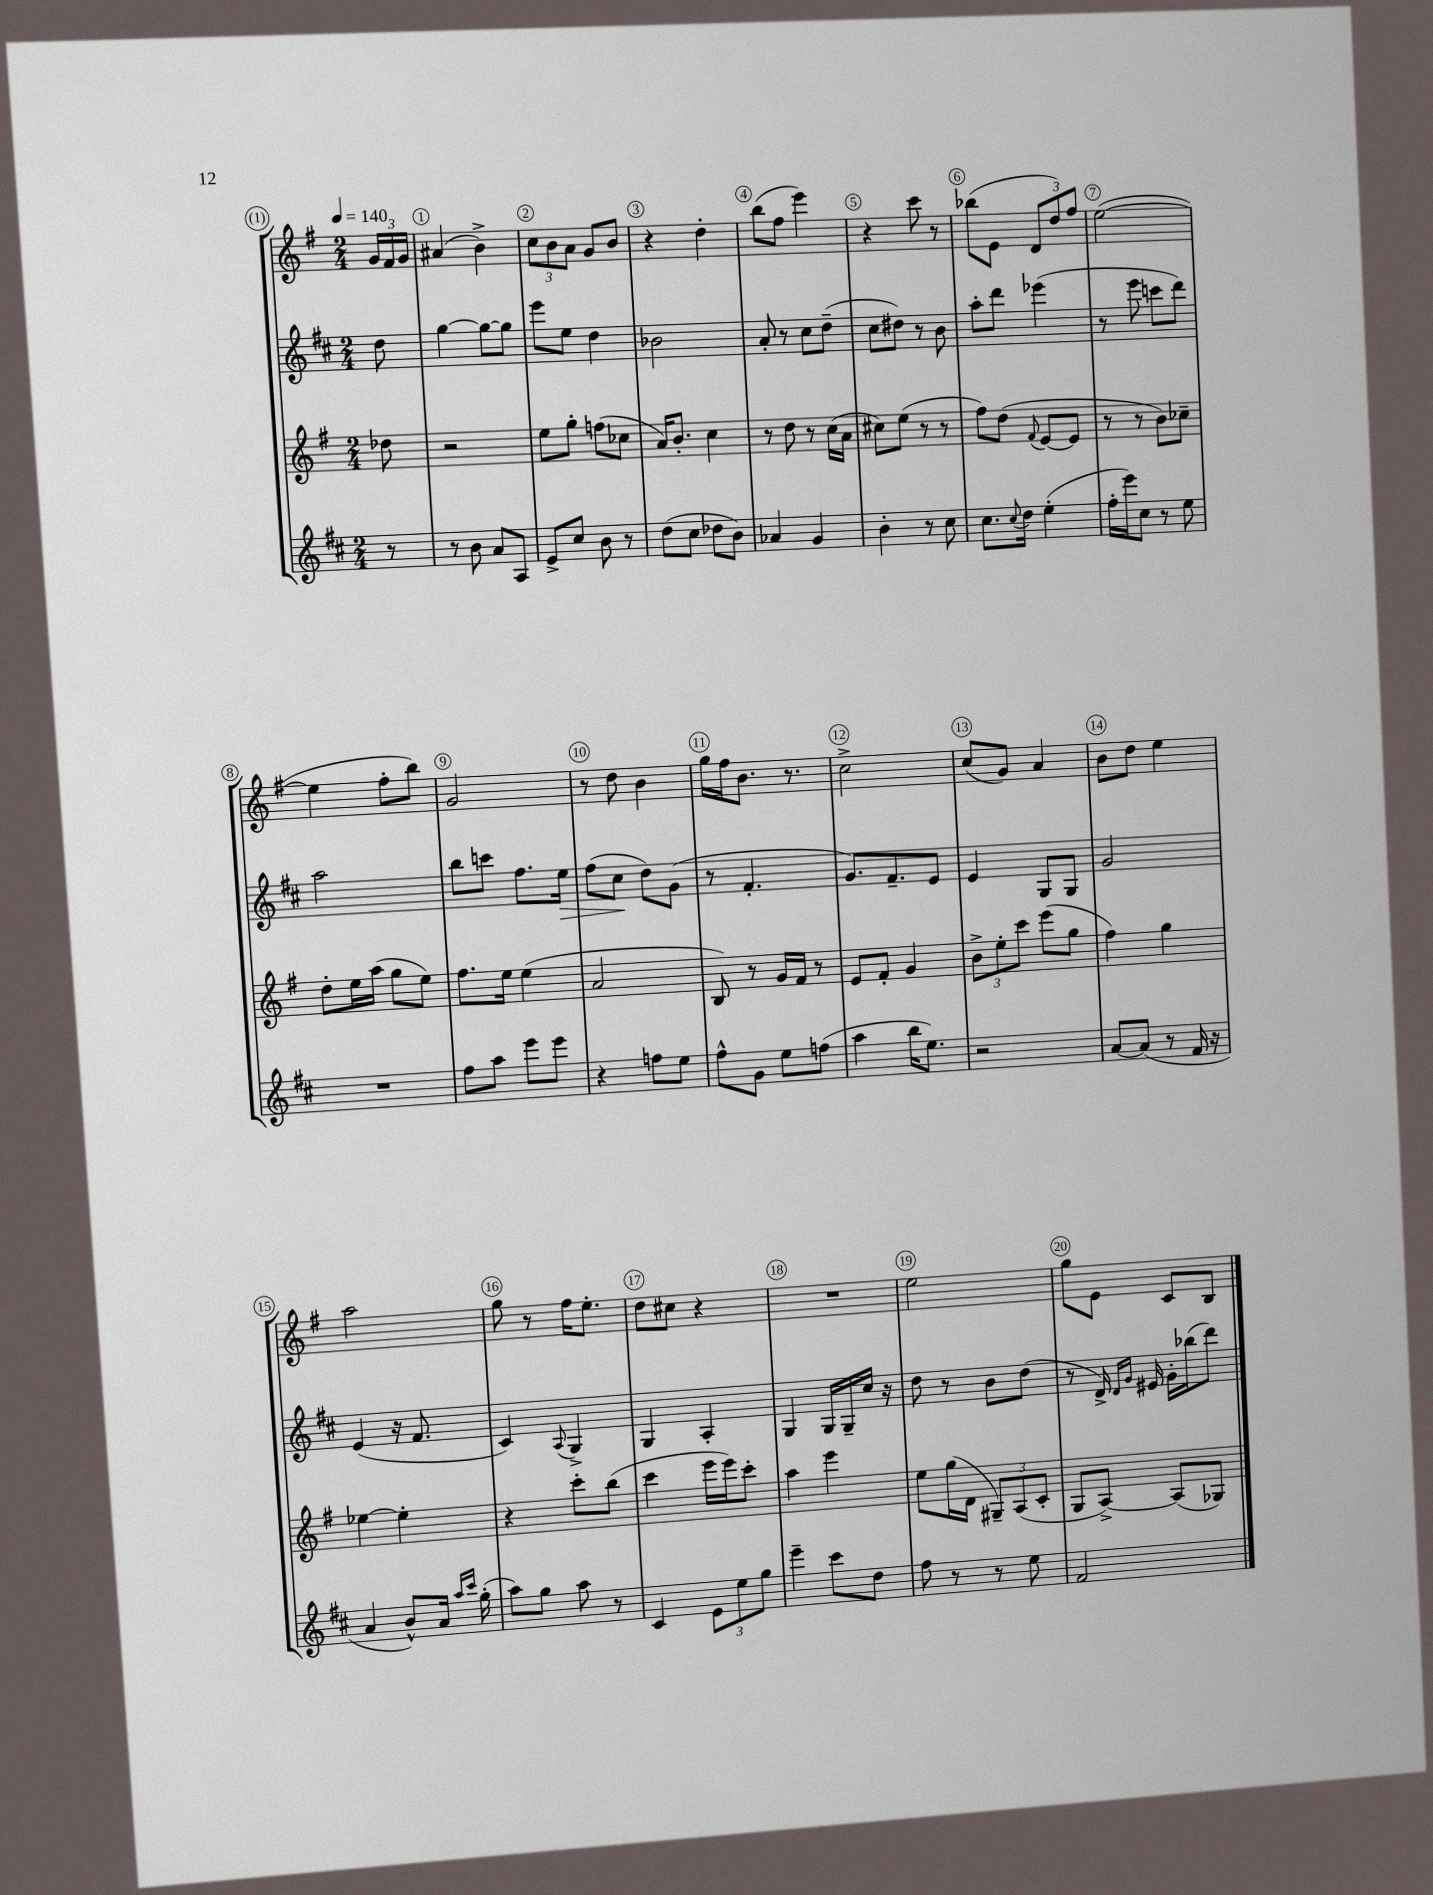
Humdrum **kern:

**kern	**kern	**kern	**dynam	**kern
*part4	*part3	*part2	*part2	*part1
*staff4	*staff3	*staff2	*staff2	*staff1
*clefG2	*clefG2	*clefG2	*	*clefG2
*k[f#c#]	*k[f#]	*k[f#c#]	*	*k[f#]
*M2/4	*M2/4	*M2/4	*	*M2/4
*MM140	*MM140	*MM140	*	*MM140
=	=	=	=	=
8r	8dd-X\	8dd\	.	24g/LL
.	.	.	.	24f#/
.	.	.	.	24g/JJ
=1	=1	=1	=1	=1
8r	2r	[4gg\	.	(4a#X/
8b\	.	.	.	.
8a/L	.	8gg\L_	.	4b^\)
8A/J	.	8gg\J]	.	.
=2	=2	=2	=2	=2
8e^/L	8ee\L	8eee\L	.	12cc\L
.	.	.	.	12b\
8cc#/J	8gg'\J	8ee\J	.	.
.	.	.	.	12a\J
8b\	(8ffn\L	4dd\	.	8g/L
8r	8cc-X\J	.	.	8b/J
=3	=3	=3	=3	=3
(8dd\L	16a/KL)	2b-X\	.	4r
.	8.b'/J	.	.	.
8cc#\J	.	.	.	.
8dd-X\L	4cc\	.	.	4dd'\
8b\J)	.	.	.	.
=4	=4	=4	=4	=4
4a-X/	8r	8a'/	.	(8bb\L
.	8dd\	8r	.	8ff#\J
4g/	8r	8cc#\L	.	4eee\)
.	(16cc\LL	(8dd~\J	.	.
.	16a\JJ	.	.	.
=5	=5	=5	=5	=5
4b'\	8cc#X\L)	8cc#\L	.	4r
.	(8ee\J	8dd#X\J)	.	.
8r	8r	8r	.	8ccc\
8cc#\	8r	8b\	.	8r
=6	=6	=6	=6	=6
8.cc#\L	8ff#\L)	8aa'\L	.	(8bb-X\L
.	(8dd\J	8ddd\J	.	8e\J
8qqcc#/	.	.	.	.
16dd\Jk	.	.	.	.
.	8qqf#/	.	.	.
(4ee'\	[8e/L	(4eee-X\	.	12d/L
.	.	.	.	12dd/)
.	8e/J]	.	.	.
.	.	.	.	12ff#/J
=7	=7	=7	=7	=7
16ff#'\LL	8r	8r	.	([2ee\
16eee\J)	.	.	.	.
8cc#\J	8r	8eee\	.	.
8r	8b\L)	8cccn\L	.	.
8ee\	8cc-X~\J	8ddd\J)	.	.
!!LO:LB:g=z
=8	=8	=8	=8	=8
2r	8dd'\L	2aa\	.	4ee\]
.	16ee\L	.	.	.
.	(16aa\JJ	.	.	.
.	8gg\L	.	.	8ff#'\L
.	8ee\J)	.	.	8bb\J)
=9	=9	=9	=9	=9
8ff#\L	8.ff#\L	8bb\L	.	2g/
8aa\J	.	8cccn\J	.	.
.	16ee\Jk	.	.	.
8eee\L	(4ee\	8.ff#\L	.	.
8eee\J	.	.	.	.
!	!	!	!LO:HP:b	!
.	.	16ee\Jk	>	.
=10	=10	=10	=10	=10
4r	2a/	(8ff#\L	.	8r
.	.	8cc#\J	.	8dd\
8ffn\L	.	8dd\L)	]	4b\
8ee\J	.	(8g\J	.	.
=11	=11	=11	=11	=11
8ff#^^\L	8B/)	8r	.	16gg\LL
.	.	.	.	16ff#\J
8g\J	8r	4.f#'/	.	8.b\J
8ee\L	16g/LL	.	.	.
.	16f#/JJ	.	.	8.r
(8ffn\J	8r	.	.	.
=12	=12	=12	=12	=12
4aa\	8e/L	8.g/L)	.	2cc^\
.	8f#'/J	.	.	.
.	.	8.f#~/	.	.
16bb\KL	4g/	.	.	.
8.ee\J)	.	.	.	.
.	.	8e/J	.	.
=13	=13	=13	=13	=13
2r	12b^\L	4e/	.	(8cc/L
.	12ee'\	.	.	.
.	.	.	.	8g/J)
.	12ccc\J	.	.	.
.	(8eee\L	8G/L	.	4a/
.	8gg\J	8G/J	.	.
=14	=14	=14	=14	=14
[8a/L	4ff#\)	2g/	.	8b\L
(8a/J]	.	.	.	8dd\J
8r	4gg\	.	.	4ee\
16f#/	.	.	.	.
16r	.	.	.	.
!!LO:LB:g=z
=15	=15	=15	=15	=15
4a/	[4ee-X\	(4e/	.	2aa\
8b^^/L)	4ee-'\]	16r	.	.
.	.	8.f#/	.	.
16a/Jk	.	.	.	.
16qqaa/LL	.	.	.	.
16qqccc#/JJ	.	.	.	.
(16gg'\	.	.	.	.
=16	=16	=16	=16	=16
8aa\L)	4r	4c#/)	.	8gg\
8gg\J	.	.	.	8r
.	.	8qqA/	.	.
8aa\	8ccc'\L	4G^/	.	16ff#\KL
.	.	.	.	8.ee'\J
8r	(8bb\J	.	.	.
=17	=17	=17	=17	=17
4c#/	4ccc\	4G/	.	8dd\L
.	.	.	.	8cc#X\J
12e\L	16eee\LL	4A'/	.	4r
.	16eee\J)	.	.	.
12ee\	.	.	.	.
.	8ccc'\J	.	.	.
12gg\J	.	.	.	.
=18	=18	=18	=18	=18
4eee~\	4aa\	4G/	.	2r
8ccc#\L	4eee\	16G/LL	.	.
.	.	16G~/	.	.
8dd\J	.	16cc#/JJ	.	.
.	.	16r	.	.
=19	=19	=19	=19	=19
8ff#\	8ee\L	8dd\	.	2ee\
8r	(16gg\L	8r	.	.
.	16d\JJ	.	.	.
8r	12G#X~/L)	8b\L	.	.
.	(12A/	.	.	.
8ee\	.	(8dd\J	.	.
.	12c'/J	.	.	.
=20	=20	=20	=20	=20
2f#/	8G/L	8r	.	8gg\L
.	[8A^/J)	16d^/)	.	8e\J
.	.	16qqd/LL	.	.
.	.	16qqg/JJ	.	.
.	.	16e#X/	.	.
.	(8A/L]	16g'\LL	.	8c/L
.	.	(16bb-X\J	.	.
.	8G-X/J)	8ddd\J)	.	8B/J
==	==	==	==	==
*-	*-	*-	*-	*-
